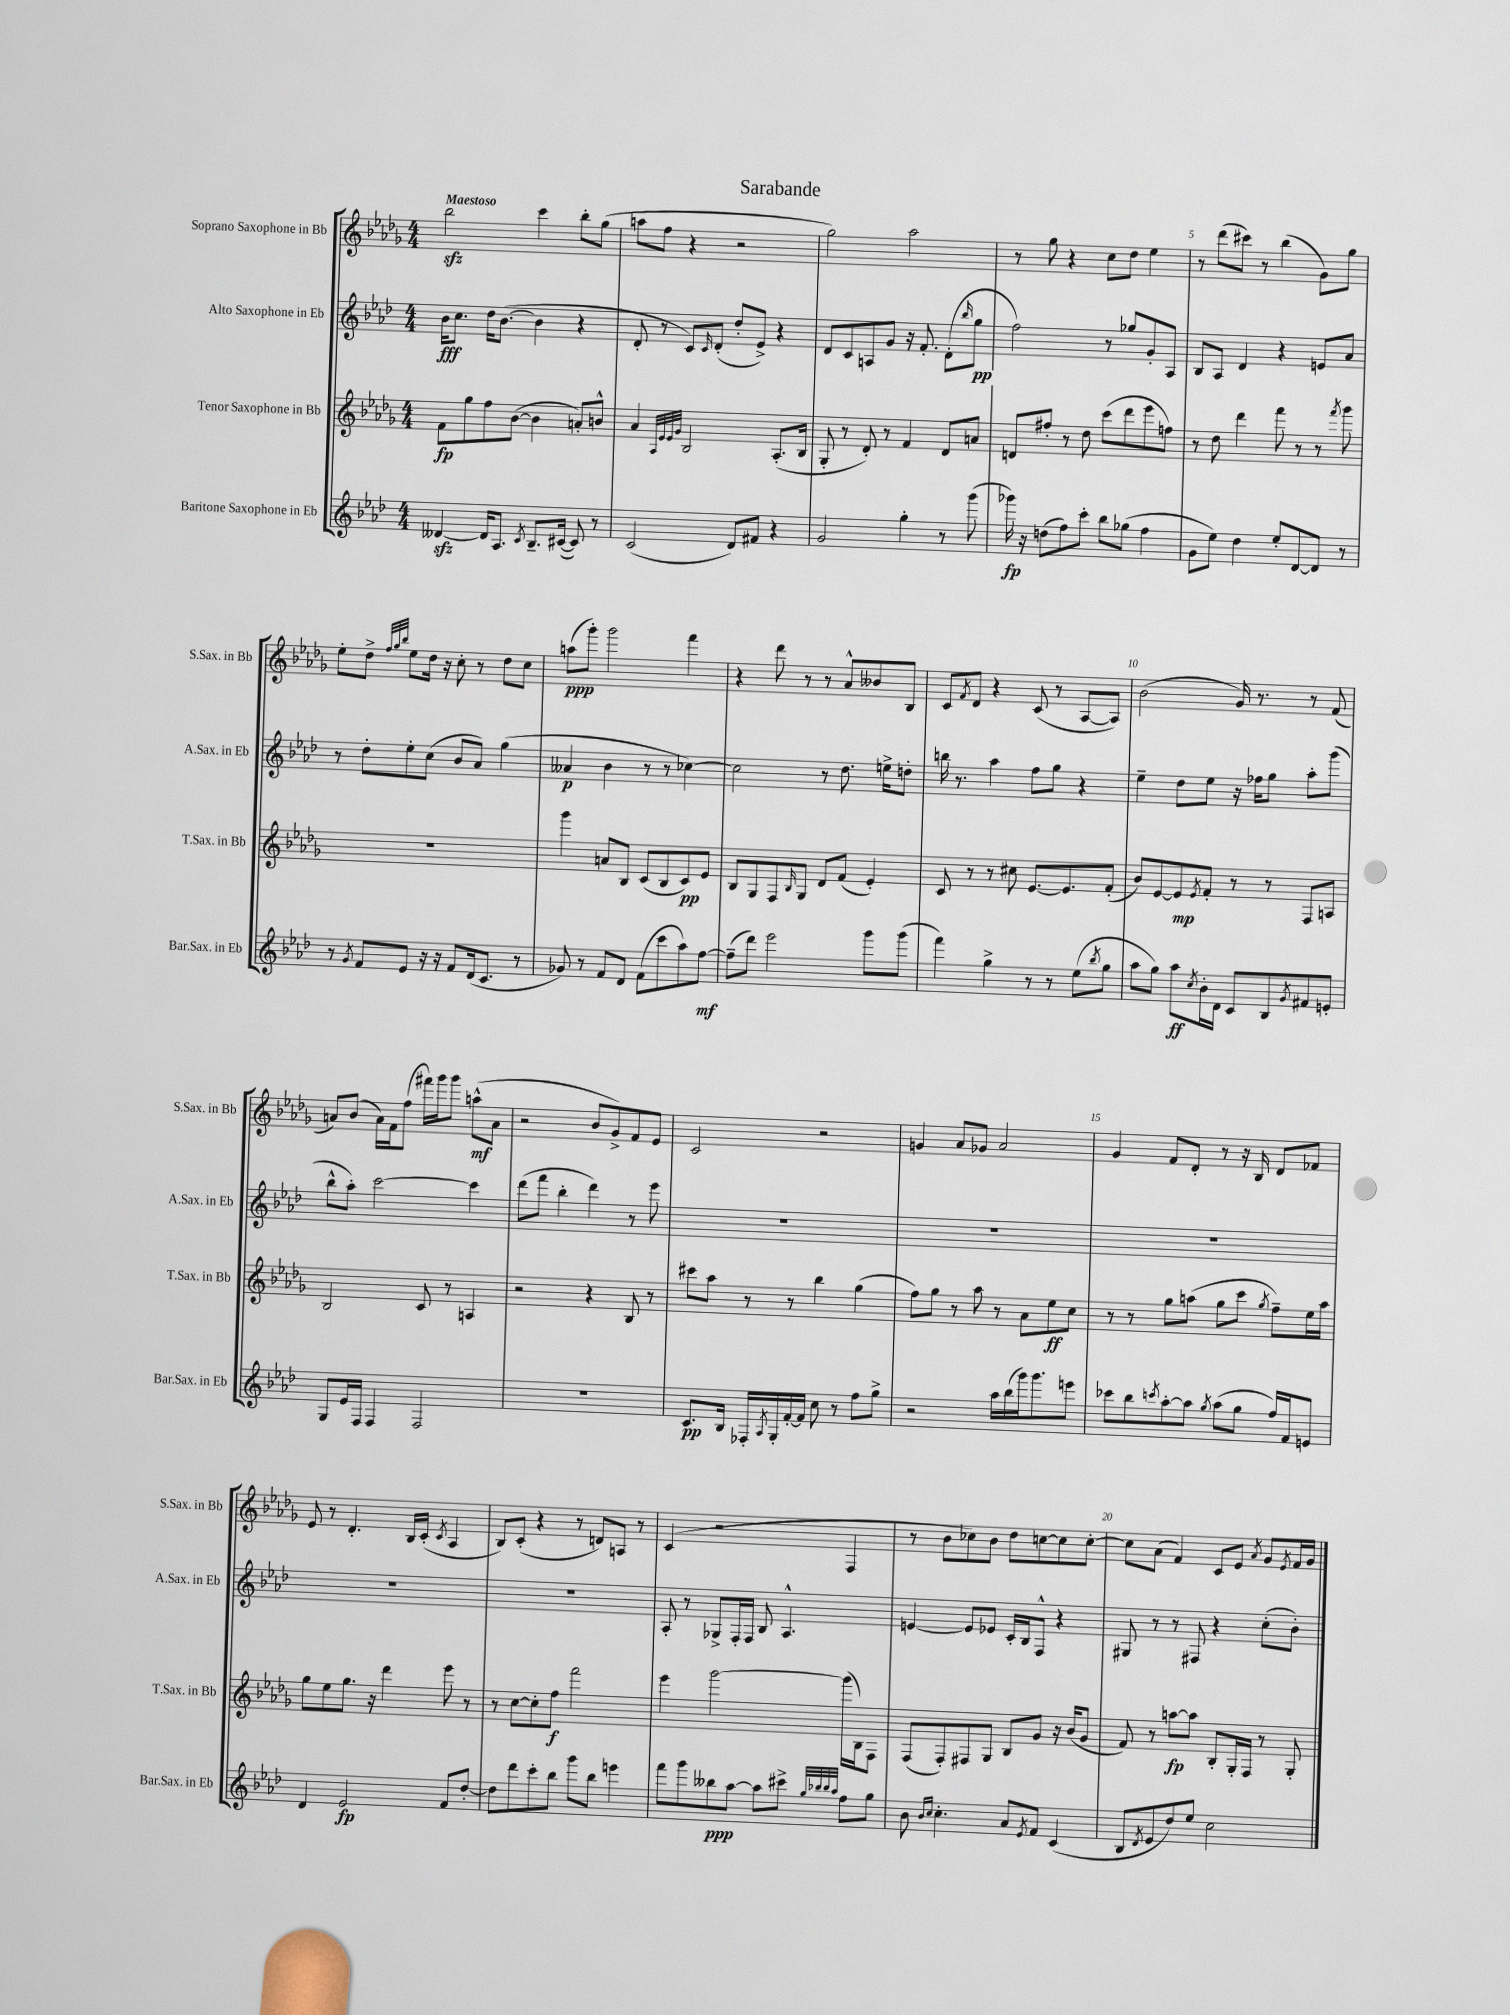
\header { title = "Sarabande" }
<<
\new StaffGroup <<
\new Staff = "s0" \with { instrumentName = "Soprano Saxophone in Bb" shortInstrumentName = "S.Sax. in Bb" } {
    \clef treble \key des \major \numericTimeSignature \time 4/4 \tempo "Maestoso"
    bes''2\sfz c'''4 bes''8-. ges''8( |
    a''8 f''8 r4 r2 |
    ges''2) aes''2 |
    r8 ges''8 r4 c''8 des''8 ees''4 |
    r8 des'''8( cis'''8) r8 bes''4( ges'8) ges''8 |
    ees''8-. des''8-> \grace { f''32 ges''32 bes''32 } ees''8 des''16 r16 c''8-. r8 des''8 c''8 |
    a''8\ppp( ges'''8-.) ges'''2 f'''4 |
    r4 des'''8 r8 r8 aes'8-^ beses'8 bes8 |
    c'8 \acciaccatura { f'8 } des'8 r4 c'8( r8 aes8~ aes8) |
    bes'2( ges'16) r8. r8 f'8( |
    a'8) bes'8( a'16) f'16 f''8( fis'''16) ges'''16 ges'''8 a''8-^\mf( a'8 |
    r2 bes'8 ges'8->) f'8 ees'8 |
    c'2 r2 |
    g'4 aes'8 ges'8 aes'2 |
    ges'4 f'8 des'8-. r8 r16 bes16 des'8 fes'8 |
    ees'8 r8 des'4.-. bes16 c'16-.( \acciaccatura { c'8 } aes4 |
    bes8) c'8-.( r4 r8 d'8) a8 r8 |
    c'4( r2 f4 |
    r8 bes'8 ces''8) bes'8 des''8 c''8~ c''8 c''8~-. |
    c''8 aes'8( f'4) c'8 ees'8 \acciaccatura { aes'8 } ges'8 \acciaccatura { ees'8 } f'16 ges'16 \bar "|." |
}
\new Staff = "s1" \with { instrumentName = "Alto Saxophone in Eb" shortInstrumentName = "A.Sax. in Eb" } {
    \clef treble \key aes \major \numericTimeSignature \time 4/4
    bes'16\fff c''8. des''16 bes'8.~( bes'4 r4 |
    des'8-. r8 c'8) \grace { c'16 } des'8-.( des''8-. ees'8->) r4 |
    des'8 c'8 a8 g'8 r16 f'8.-. des'8-.( \grace { bes''16 } g''8\pp |
    f''2) r8 ges''8 g'8-. aes8 |
    bes8 aes8 des'4 r4 e'8 aes'8 |
    r8 des''8-. ees''8-. c''8( bes'8 aes'8) g''4( |
    aeses'4\p bes'4 r8 r8 ces''4~) |
    ces''2 r8 des''8. e''16-> d''8-. |
    b''16 r8. aes''4 f''8 g''8 r4 |
    ees''4-- des''8 ees''8 r16 fes''16 g''8 aes''8-. g'''8( |
    bes''8-^ aes''8-.) c'''2~ c'''4 |
    des'''8( f'''8 bes''4-. des'''4) r8 ees'''8 |
    R1 |
    R1 |
    R1 |
    R1 |
    R1 |
    aes8-. r8 ges8-> f16-. f16 bes8 aes4.-^ |
    e'4~ e'8 ees'8 c'16-. bes16 f8-^ r4 |
    gis8 r8 r8 fis8 r4 c''8-.( bes'8-.) \bar "|." |
}
\new Staff = "s2" \with { instrumentName = "Tenor Saxophone in Bb" shortInstrumentName = "T.Sax. in Bb" } {
    \clef treble \key des \major \numericTimeSignature \time 4/4
    f'8\fp ges''8 f''8 bes'8~( bes'4 a'8-.) b'8-^ |
    aes'4 \grace { aes32 ees'32 ees'32 ges'32 } bes2 aes8.-.( bes16 |
    ges8-. r8 des'8-.) r8 f'4 des'8 a'8 |
    d'8 fis''8-. r8 des''8 c'''8( des'''8 ees'''8 f''8) |
    r8 des''8 des'''4 f'''8 r8 r8 \acciaccatura { f'''8 } ges'''8 |
    R1 |
    ges'''4 a'8 bes8 c'8( bes8 c'8\pp) ees'8 |
    bes8 ges8 f8 \grace { bes16 } ges8 des'8 f'8( ees'4-.) |
    c'8 r8 r8 cis''8 ees'8.~ ees'8. f'8-.( |
    bes'8) ees'8~ ees'8\mp \acciaccatura { ees'8 } f'8-. r8 r8 f8 a8 |
    bes2 c'8 r8 a4 |
    r2 r4 bes8 r8 |
    cis'''8 aes''8 r8 r8 bes''4 ges''4( |
    f''8) ges''8 r8 aes''8 r8 aes'8 ees''8\ff c''8 |
    r8 r8 ges''8 a''8( ges''8 c'''8 \acciaccatura { ges''8 } f''8--) ees''16 a''16 |
    ges''8 ees''8 ges''8. r16 des'''4 ees'''8 r8 |
    r8 c''8~ c''8-. f''8\f f'''2 |
    ees'''4 ges'''2~ ges'''16( bes16) f8 |
    f8( f8-.) fis8 ges8 bes8 ges'8 r16 bes'16( ges'8 |
    f'8) r8 a''8~\fp a''8 bes8-. ges16-. f16 r8 ges8-. \bar "|." |
}
\new Staff = "s3" \with { instrumentName = "Baritone Saxophone in Eb" shortInstrumentName = "Bar.Sax. in Eb" } {
    \clef treble \key aes \major \numericTimeSignature \time 4/4
    deses'4~\sfz deses'16 aes8. \acciaccatura { c'8 } bes8.-- cis'16~( cis'8) r8 |
    c'2( des'8) fis'8 r4 |
    g'2 g''4-. r8 g'''8( |
    ges'''16\fp) r16 d''8( f''8) c'''8-. bes''8 ges''8( f''4 |
    g'8 ees''8) des''4 ees''8-. des'8~ des'8 r8 |
    r8 \acciaccatura { g'8 } f'8 ees'8 r16 r16 f'8 des'16( c'8. r8 |
    ges'8) r8 f'8 des'8 f'8( c'''8 aes''8) f''8~\mf |
    f''8--( des'''8) ees'''2 g'''8 g'''8( |
    f'''4) g''4-> r8 r8 ees''8( \acciaccatura { bes''8 } g''8 |
    aes''8 g''8) aes''8\ff \acciaccatura { c''8 } bes'16-. des'16 c'8 bes8 \acciaccatura { g'8 } fis'8 e'8-. |
    g8 ees'16 f16 f4 f2 |
    R1 |
    c'8.\pp bes16 fes16-. \acciaccatura { aes8 } g16-. f'16~-. f'16 c''8 r8 f''8 g''8-> |
    r2 aes''16 bes''16( g'''16) g'''8. e'''8 |
    ces'''8 bes''8 \acciaccatura { c'''8 } aes''8~-. aes''8 \acciaccatura { g''8 } aes''8( g''8 f''16) f'16 e'8 |
    des'4 ees'2\fp f'8 des''8~-. |
    des''8 des'''8 c'''8-. bes''8 g'''8 bes''8 e'''4 |
    f'''8 g'''8 beses''8\ppp aes''8~ aes''8 cis'''8-> \grace { g''32 bes''32 bes''32 aes''32 } f''8 g''8 |
    bes'8 \grace { bes'16 c''16 } c''4.-. aes'8 \acciaccatura { ees'8 } f'8 c'4( |
    bes8 \acciaccatura { des'8 } ees'8 des''8) ees''8 c''2 \bar "|." |
}
>>
>>
\layout { \context { \Score \override BarNumber.break-visibility = ##(#f #t #t) barNumberVisibility = #(every-nth-bar-number-visible 5) } }
